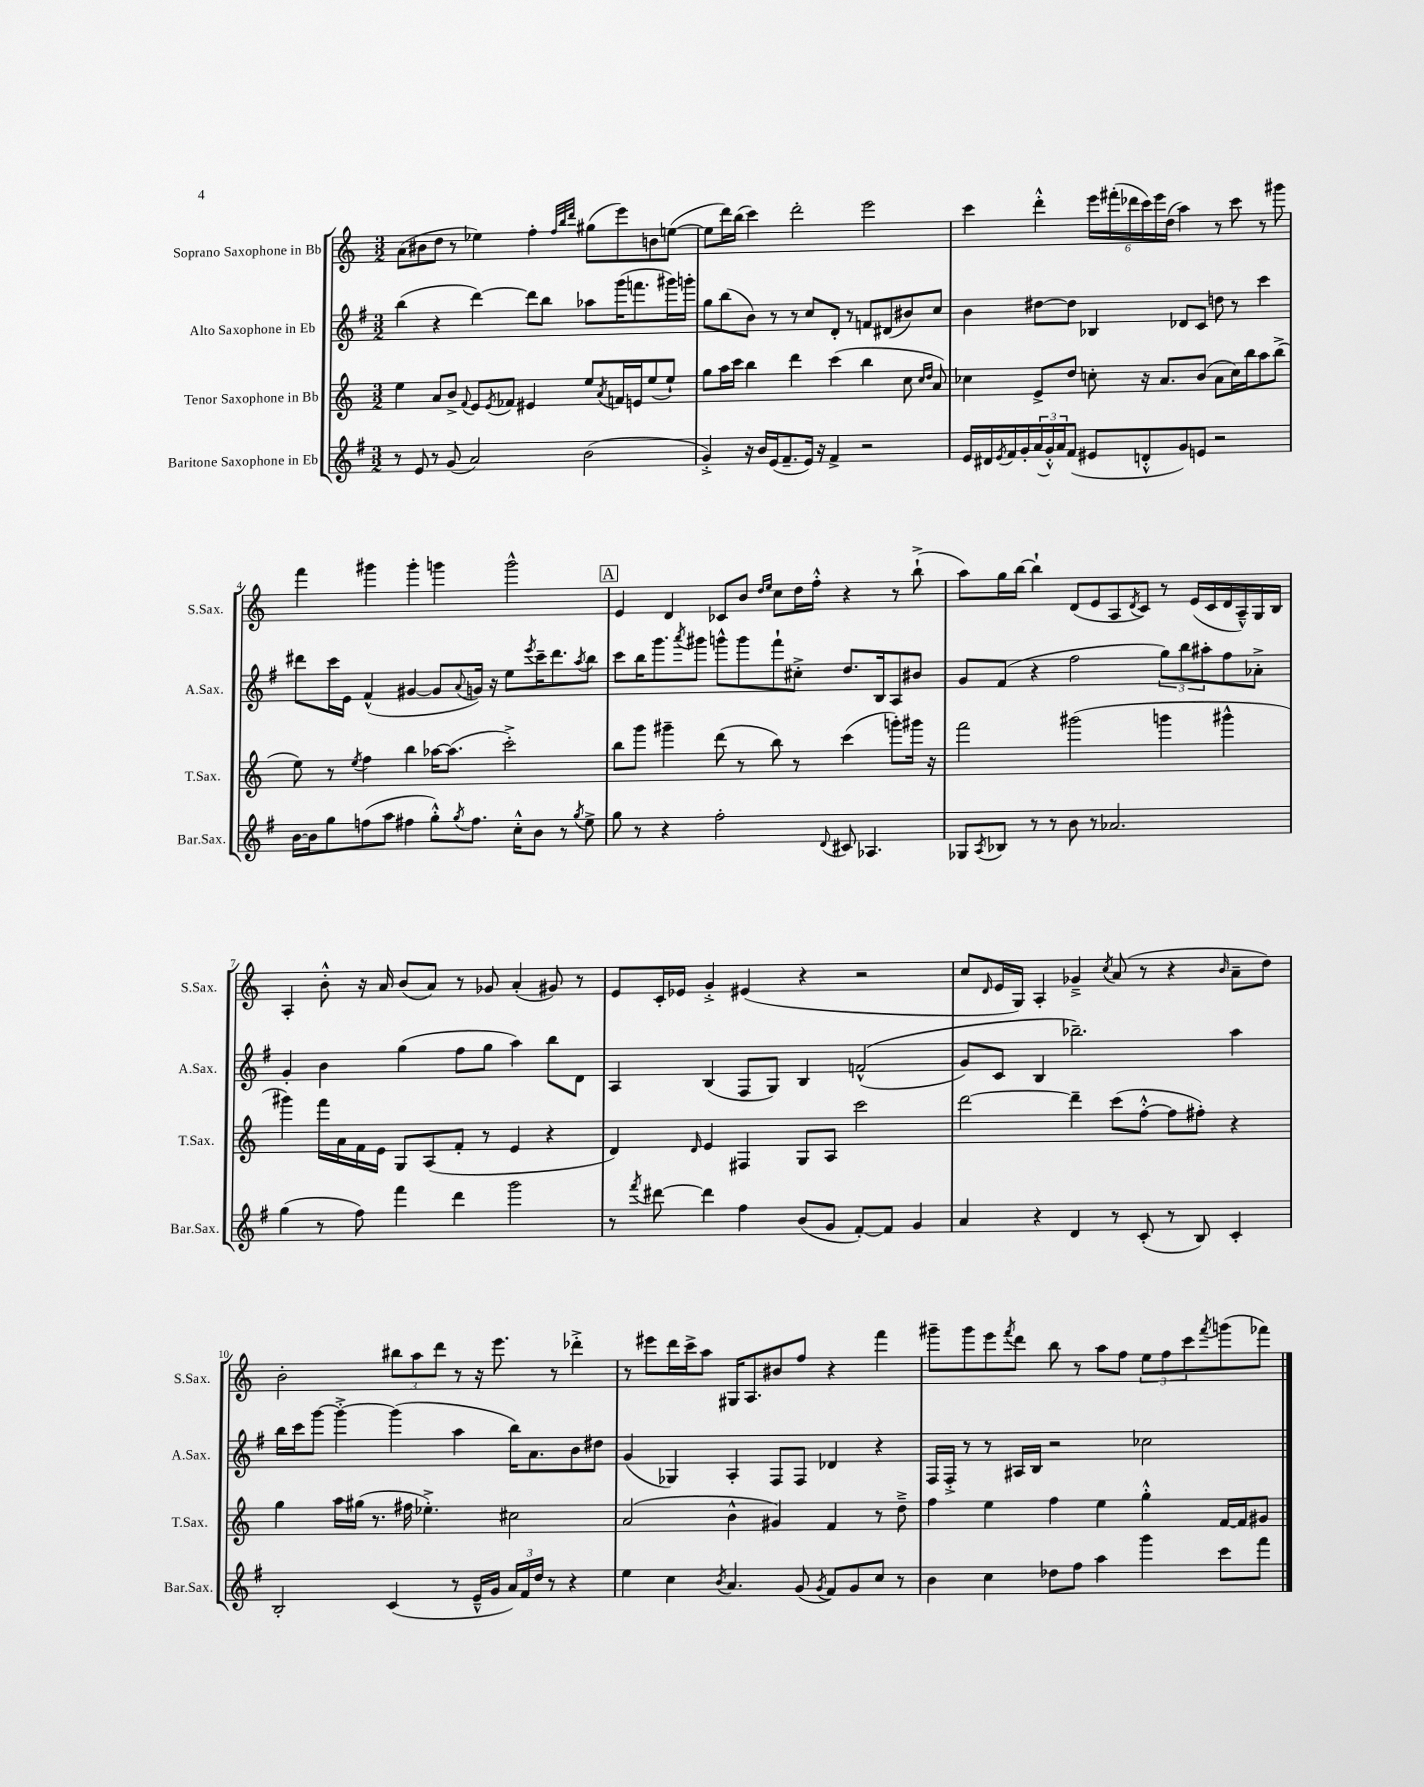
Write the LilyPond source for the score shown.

<<
\new StaffGroup <<
\new Staff = "s0" \with { instrumentName = "Soprano Saxophone in Bb" shortInstrumentName = "S.Sax." } {
    \clef treble \key c \major \numericTimeSignature \time 3/2
    a'8( bis'8 d''8 r8 ees''4) f''4-. \grace { f''32 b''32 d'''32 } gis''8( e'''8) b'8 e''8~( |
    e''8 d'''16) b''16( c'''4) d'''2-. e'''2 |
    c'''4 d'''4-.-^ \tuplet 6/4 { e'''16 fis'''16-.( des'''16 c'''16) e'''16 d''16( } a''4) r8 c'''8 r8 gis'''8 |
    f'''4 gis'''4 gis'''4-. g'''4 g'''2-^ |
    \mark \markup { \box "A" } e'4 d'4 ces'8 b'8 \grace { d''16 e''16 } c''8 d''16 f''16-.-^ r4 r8 b''8-!->( |
    a''8) g''16 b''16~ b''4-! d'8( e'8 a8 \acciaccatura { d'8 } c'8) r8 e'16( c'16 d'16 a16---^) g16 b16 |
    a4-. b'8-.-^ r16 a'16 b'8( a'8) r8 ges'8 a'4-.( gis'8) r8 |
    e'8 c'16-. ees'16 g'4-.-> eis'4( r4 r2 |
    c''8 \grace { d'16 } e'16 g16) a4-. ges'4---> \acciaccatura { c''8 } a'8( r8 r4 \grace { b'16 } a'8-- d''8) |
    b'2-. \tuplet 3/2 { bis''8 a''8 d'''8 } r8 r16 e'''8. r8 des'''4-.-> |
    r8 eis'''8 d'''16 c'''16-> a''8 gis16 a8. bis'8 f''8 r4 f'''4 |
    gis'''8-- gis'''8 e'''8 \acciaccatura { f'''8 } d'''8 b''8 r8 a''8 f''8 \tuplet 3/2 { e''8 f''8 c'''8 } \acciaccatura { f'''8 } g'''8( fes'''8) \bar "|." |
}
\new Staff = "s1" \with { instrumentName = "Alto Saxophone in Eb" shortInstrumentName = "A.Sax." } {
    \clef treble \key g \major \numericTimeSignature \time 3/2
    b''4( r4 d'''4~) d'''8 b''8 aes''8 g'''16( f'''8. gis'''16) g'''16-. |
    g''8 b''8( b'8) r8 r8 c''8 d'8-. r8 f'8 dis'8( bis'8) c''8 |
    b'4 dis''8~ dis''8 bes4 des'8 c'8 d''8 r8 c'''4 |
    dis'''8 c'''16 e'16 fis'4-^( gis'4~ gis'8 \appoggiatura { a'8 } g'16) r16 e''8 \acciaccatura { e'''8 } c'''16-- dis'''8. \acciaccatura { a''8 } b''8 |
    \mark \markup { \box "A" } c'''8 b''16 g'''8. \acciaccatura { a'''8 } gis'''8 g'''8-^ g'''8 fis'''8-! cis''8-.-> d''8. b16 a8 bis'8 |
    g'8 fis'8( r4 fis''2 \tuplet 3/2 { g''8) b''8 ais''8-. } fis''8 aes'8-.-> |
    g'4-. b'4 g''4( fis''8 g''8 a''4) b''8 d'8 |
    a4 b4( fis8 g8) b4 f'2-^(\( |
    g'8) c'8 b4 bes''2.--\) a''4 |
    b''16 c'''16 g'''8~ g'''4~-.-> g'''4( a''4 b''16) a'8. b'8 dis''8 |
    g'4( ges4) a4-. fis8 fis8 des'4 r4 |
    fis16 fis16-.-> r8 r8 ais16 b16 r2 ces''2 \bar "|." |
}
\new Staff = "s2" \with { instrumentName = "Tenor Saxophone in Bb" shortInstrumentName = "T.Sax." } {
    \clef treble \key c \major \numericTimeSignature \time 3/2
    e''4 a'8 b'8-> \appoggiatura { f'8 } e'8 \acciaccatura { e'8 } fes'8 eis'4 e''8 \acciaccatura { a'8 } f'16 e'16 e''8( e''8-!) |
    g''8 a''16 c'''16 b''4 d'''4 c'''4( b''4 c''8 \grace { c''16 d''16 } a'8) |
    ces''4 e'8-> d''8 c''8-. r16 a'8. b'8( a'8 c''16) b''16 a''8 b''8->( |
    e''8) r8 \acciaccatura { e''8 } f''4 b''4 aes''16~ aes''8.( c'''2-.->) |
    \mark \markup { \box "A" } b''8 g'''8 gis'''4-- d'''8( r8 b''8) r8 c'''4( g'''8-.) gis'''16 r16 |
    f'''2 gis'''2( g'''4 gis'''4-^ |
    gis'''4) f'''16 a'16 f'16 e'16 g8 a8( f'8-. r8 e'4 r4 |
    d'4) \grace { d'16 } e'4 fis4 g8 a8 c'''2 |
    d'''2~ d'''4-- c'''8( f''8~-.-^ f''8 fis''8-.) r4 |
    g''4 a''16 gis''16( r8. fis''16 ees''4.-.->) cis''2 |
    a'2( b'4-^ gis'4) f'4 r8 d''8---> |
    f''4 e''4 f''4 e''4 g''4-.-^ f'16~ f'16 gis'8 \bar "|." |
}
\new Staff = "s3" \with { instrumentName = "Baritone Saxophone in Eb" shortInstrumentName = "Bar.Sax." } {
    \clef treble \key g \major \numericTimeSignature \time 3/2
    r8 e'8 r8 g'8( a'2) b'2( |
    g'4-.->) r16 b'16 e'16( fis'8.-- e'16) r16 fis'4-> r2 |
    e'16 dis'16 \acciaccatura { e'8 } fis'16 g'16-. \tuplet 3/2 { a'16( g'16-.-^) a'16 } fis'8( eis'8 d'8-.-^ g'8) e'8 r2 |
    b'16~ b'16 g''8 f''8( a''8 fis''4 g''8-.-^) \acciaccatura { g''8 } fis''8. c''16-.-^ b'8 r8 \acciaccatura { g''8 } e''8-> |
    \mark \markup { \box "A" } g''8 r8 r4 fis''2-. \appoggiatura { d'8 } cis'8 aes4. |
    ges8 \acciaccatura { a8 } bes8 r8 r8 b'8 r8 aes'2. |
    g''4( r8 fis''8) fis'''4 d'''4 g'''2 |
    r8 \acciaccatura { fis'''8 } dis'''8~ dis'''4 fis''4 b'8( g'8 fis'8~-.) fis'8 g'4 |
    a'4 r4 d'4 r8 c'8-.( r8 b8) c'4-. |
    b2-. c'4( r8 e'16---^ g'16 \tuplet 3/2 { a'16) fis'16 d''16 } r8 r4 |
    e''4 c''4 \acciaccatura { b'8 } a'4. g'8( \acciaccatura { g'8 } fis'8) g'8 c''8 r8 |
    b'4 c''4 des''8 fis''8 a''4 g'''4 c'''8 fis'''8 \bar "|." |
}
>>
>>
